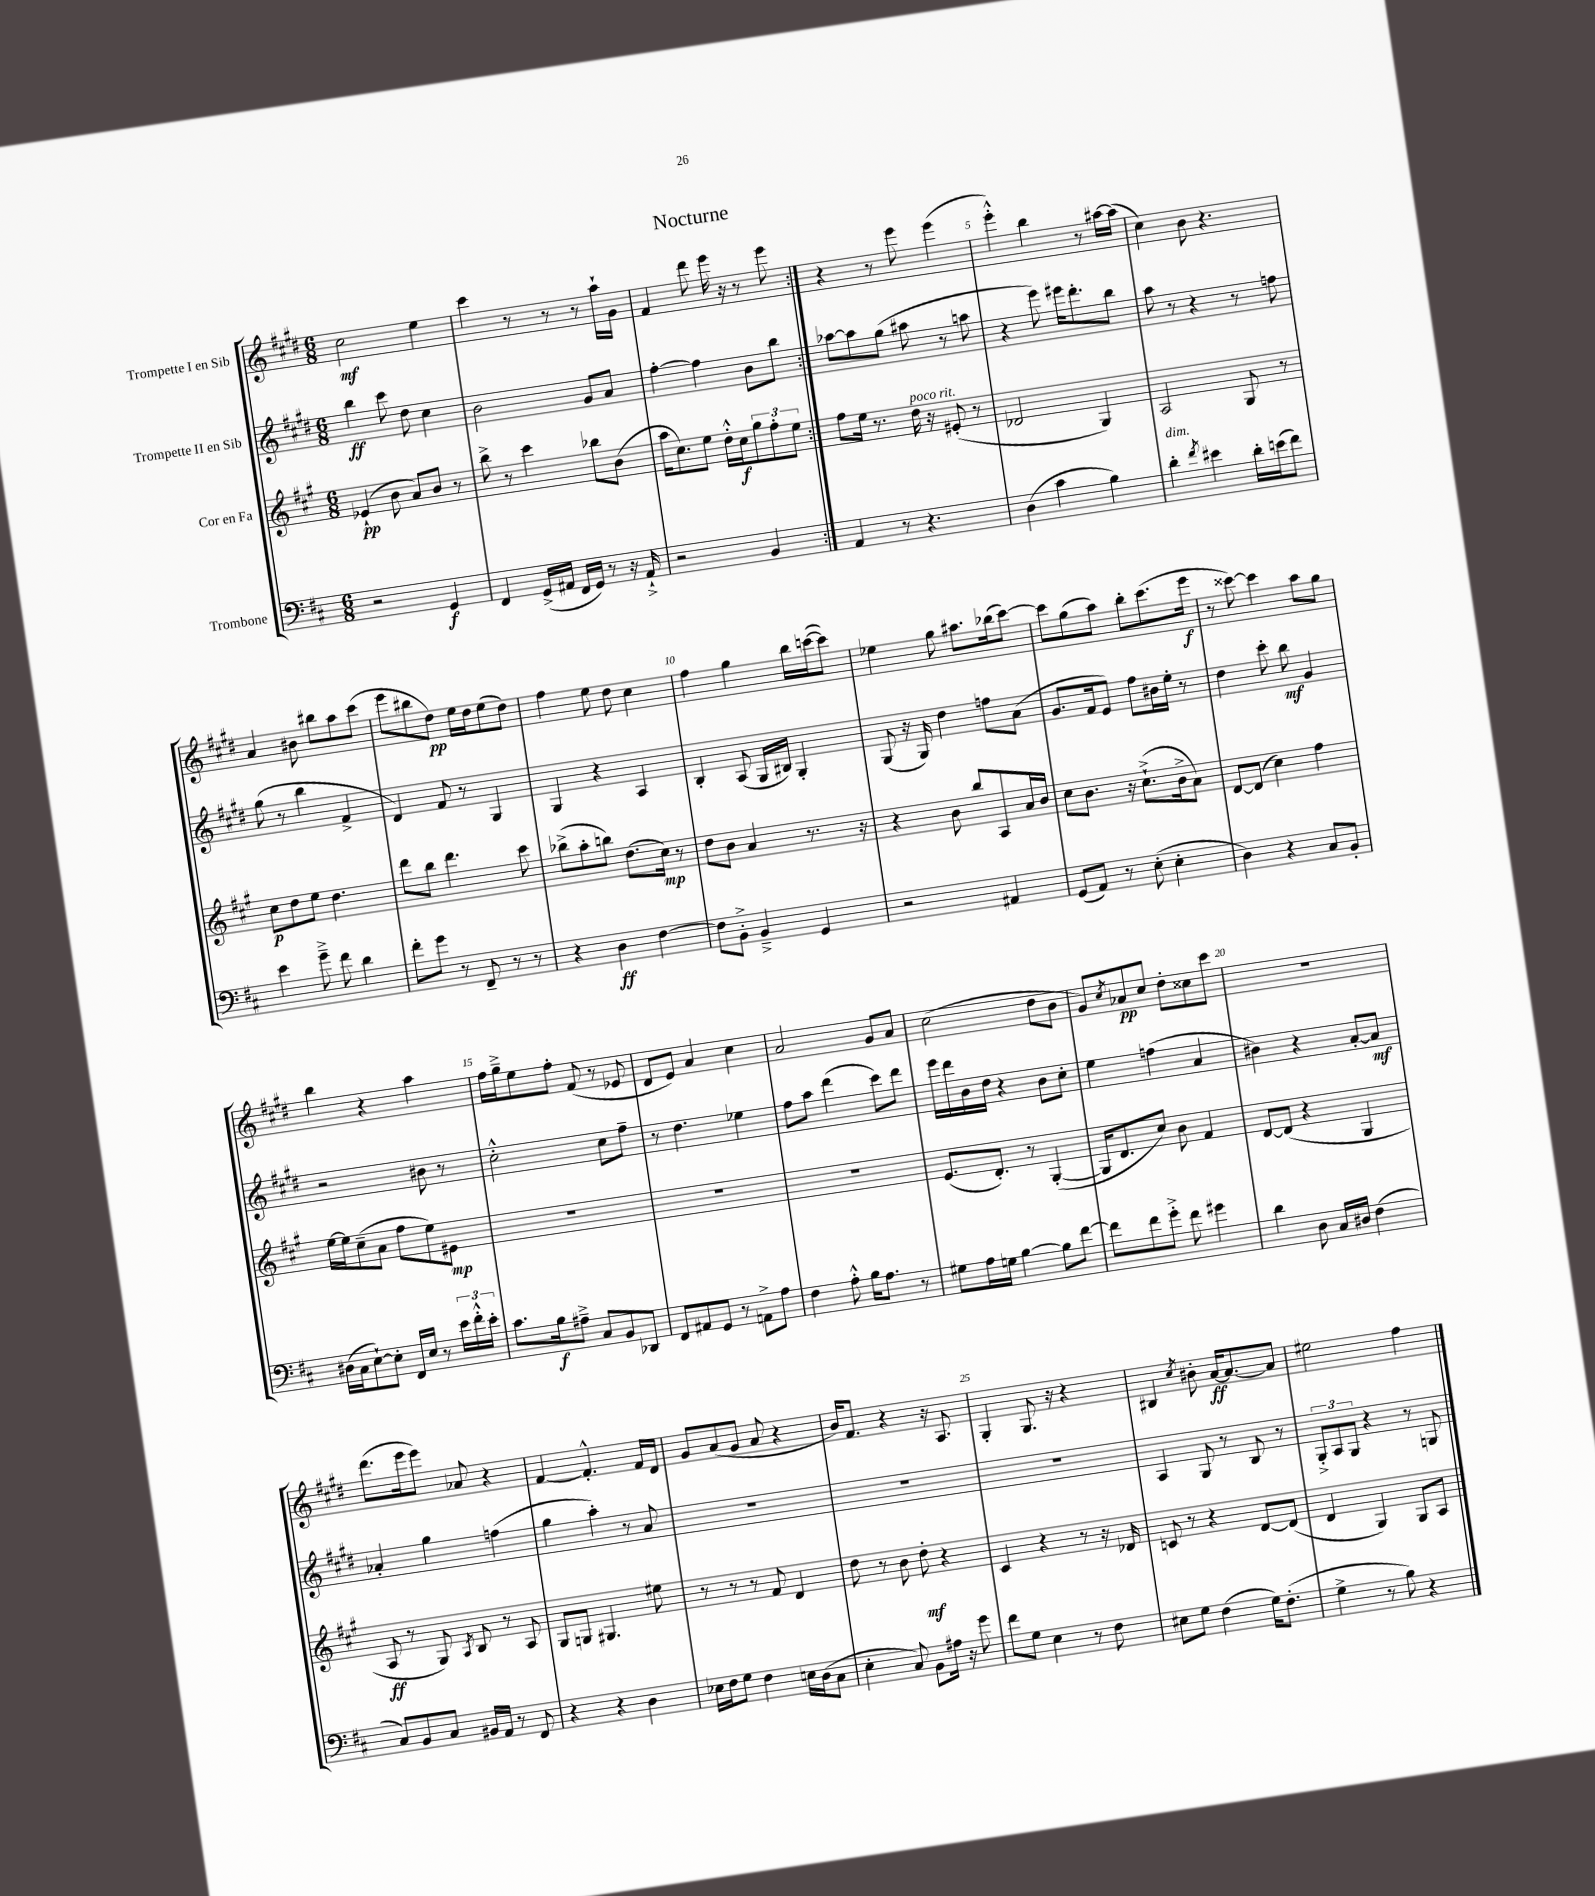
\header { title = "Nocturne" }
<<
\new StaffGroup <<
\new Staff = "s0" \with { instrumentName = "Trompette I en Sib" } {
    \clef treble \key e \major \numericTimeSignature \time 6/8
    \repeat volta 2 { cis''2\mf e''4 |
    cis'''4 r8 r8 r8 a''16-! gis'16 |
    fis'4 dis'''8 e'''16 r16 r8 e'''8 | }
    r4 r8 e'''8 e'''4( |
    e'''4-.-^) b''4 r8 ais''16~ ais''16( |
    cis''4) b'8 r4. |
    a'4 bis'8 bis''8 a''8 cis'''8( |
    e'''8 bis''8 dis''8\pp) e''16 dis''16 e''8( dis''8) |
    fis''4 e''8 dis''8 cis''4 |
    fis''4 gis''4 b''16 c'''16~( c'''8) |
    ees''4 gis''8 ais''8. bes''16( cis'''8~) |
    cis'''8 gis''8( a''8) b''8-. cis'''8.( e'''16\f |
    r8 cisis'''8~) cisis'''4 a''8 gis''8 |
    b''4 r4 a''4 |
    fis''16 gis''16---> e''8 fis''8-. fis'8( r8 ees'8 |
    dis'8 e'8) a'4 cis''4 |
    a'2 gis'8 a'8 |
    cis''2( dis''8 b'8 |
    gis'8) \acciaccatura { cis''8 } aes'8\pp cis''8 dis''8-. cisis''8 cis'''8 |
    R2. |
    dis'''8.( e'''16 e'''8) aes'8 r4 |
    fis'4~ fis'4.-.-^ fis'16 dis'16 |
    gis'8 a'8( gis'8 a'8 r4 |
    b'16) fis'8. r4 r16 a8. |
    gis4-. gis8. r16 r4 |
    bis4 \acciaccatura { cis''8 } bis'8-. a'16~\ff a'8.~ a'8 |
    eis''2 fis''4 \bar "|." |
}
\new Staff = "s1" \with { instrumentName = "Trompette II en Sib" } {
    \clef treble \key e \major \numericTimeSignature \time 6/8
    \repeat volta 2 { b''4\ff cis'''8 dis''8 cis''4 |
    b'2 gis'8 a'8 |
    fis''4~-. fis''4 b'8 b''8 | }
    aes''8~ aes''8 gis''8( ais''8 r8 a''8 |
    r4 e'''8) eis'''16 dis'''8.-. b''8 |
    a''8 r8 r4 r8 f''8 |
    gis''8( r8 b''4 fis'4-> |
    dis'4) fis'8 r8 gis4 |
    gis4 r4 a4 |
    b4-. a8( gis16 bis16) gis4-. |
    gis8( r16 gis16) dis''4 f''8 a'8( |
    gis'8. fis'16 e'8) fis''8 bis'16 e''16-. r8 |
    dis''4 cis'''8-. b''8\mf gis'4 |
    r2 bis'8 r8 |
    cis''2-.-^ cis''8 fis''8-- |
    r8 dis''4. ees''4 |
    fis''8 a''8 dis'''4( cis'''8) dis'''8 |
    e'''16 dis'''16 b'16 dis''16 r4 b'8 cis''8-. |
    e''4 f''4( a'4 |
    bis'4) r4 a'8~-. a'8\mf |
    aes'4-. gis''4 f''4( |
    gis''4 a''4-.) r8 a'8 |
    R2. |
    R2. |
    R2. |
    a4 gis8 r8 b8 r8 |
    \tuplet 3/2 { gis8-.-> a8 gis8 } r4 r8 g8 \bar "|." |
}
\new Staff = "s2" \with { instrumentName = "Cor en Fa" } {
    \clef treble \key a \major \numericTimeSignature \time 6/8
    \repeat volta 2 { ees'4-!\pp( b'8 a'8) b'8 r8 |
    b''8-> r8 cis'''4 bes''8 b'8( |
    a''16 cis''8.) e''8 d''16-.-^ cis''16\f \tuplet 3/2 { gis''8 fis''8-. e''8 } | }
    fis''8 e''16 r8. d''16^\markup { \italic "poco rit." } r16 eis'8-.( r8 |
    des'2 gis4) |
    a2 gis8 r8 |
    cis''8\p d''8 e''8 d''4. |
    d'''8 b''8 d'''4. cis'''8 |
    bes''8->( a''8-. b''8) d''8.( cis''16\mp) r8 |
    d''8 b'8 a'4 r8. r16 |
    r4 b'8 b''8 a8 a'16 b'16 |
    cis''8 b'8. r16 cis''8.-!->( b'16-> a'8) |
    d'8~ d'8( cis''4) fis''4 |
    e''16~ e''16 cis''8--( a'8 fis''8 e''8) eis'8\mp |
    R2. |
    R2. |
    R2. |
    e'8.( d'8.-.) r8 gis4~-.( |
    gis16 d'8. cis''8) b'8 fis'4 |
    d'8~ d'8( r4 gis4 |
    a8\ff r8 gis8) \acciaccatura { a8 } b8 r8 a8 |
    gis8 g8 gis4. eis''8 |
    r8 r8 r8 fis'8 d'4 |
    d''8 r8 b'8 d''8-.\mf r4 |
    cis'4 r4 r8 r16 des'16 |
    c'8 r8 r4 d'8~ d'8( |
    d'4 gis4) gis8 a8 \bar "|." |
}
\new Staff = "s3" \with { instrumentName = "Trombone" } {
    \clef bass \key d \major \numericTimeSignature \time 6/8
    \repeat volta 2 { r2 g,4\f |
    fis,4 g,16->( ais,16 fis,16 g,16) r8 r16 ais,16-!-> |
    r2 b,4 | }
    a,4 r8 r4. |
    d4( cis'4 b4) |
    d'4-.^\markup { \italic "dim." } \acciaccatura { fis'8 } eis'4 d'16-. e'16( fis'8) |
    e'4 g'8---> fis'8 d'4 |
    fis'8-. g'8 r8 fis,8-- r8 r8 |
    r4 d4\ff fis4~ |
    fis8 b,8-.-> b,4---> g,4 |
    r2 ais,4 |
    g,8( a,8) r8 e8-.( e4-. |
    d4) r4 cis8 b,8-. |
    dis16( cis16 e8~-!) e8-. fis,16 e16 r8 \tuplet 3/2 { e'16 fis'16-.-^ e'16-. } |
    cis'8. b16\f ais8---> cis8 b,8 des,8 |
    fis,8 ais,8 g,8 r8 a,8-> a8 |
    fis4 a8-.-^ b16 a8. r8 |
    gis8 a16 g16 b4~ b8 fis'8~ |
    fis'8 fis'8 g'8-.-> fis'8 gis'4 |
    d'4 d8 cis16 dis16 fis4( |
    cis8) b,8 cis8 bis,16 a,16 r8 fis,8 |
    r4 r4 d4 |
    ees16 fis16 g8 fis4 e16 d16( cis8 |
    e4-. cis8) b,8 ais16 r16 g'8 |
    fis'8 g8 e4 r8 fis8 |
    eis8 g8 fis4( g16) fis8.-.( |
    g4-> r8 b8) r4 \bar "|." |
}
>>
>>
\layout { \context { \Score \override BarNumber.break-visibility = ##(#f #t #t) barNumberVisibility = #(every-nth-bar-number-visible 5) } }
